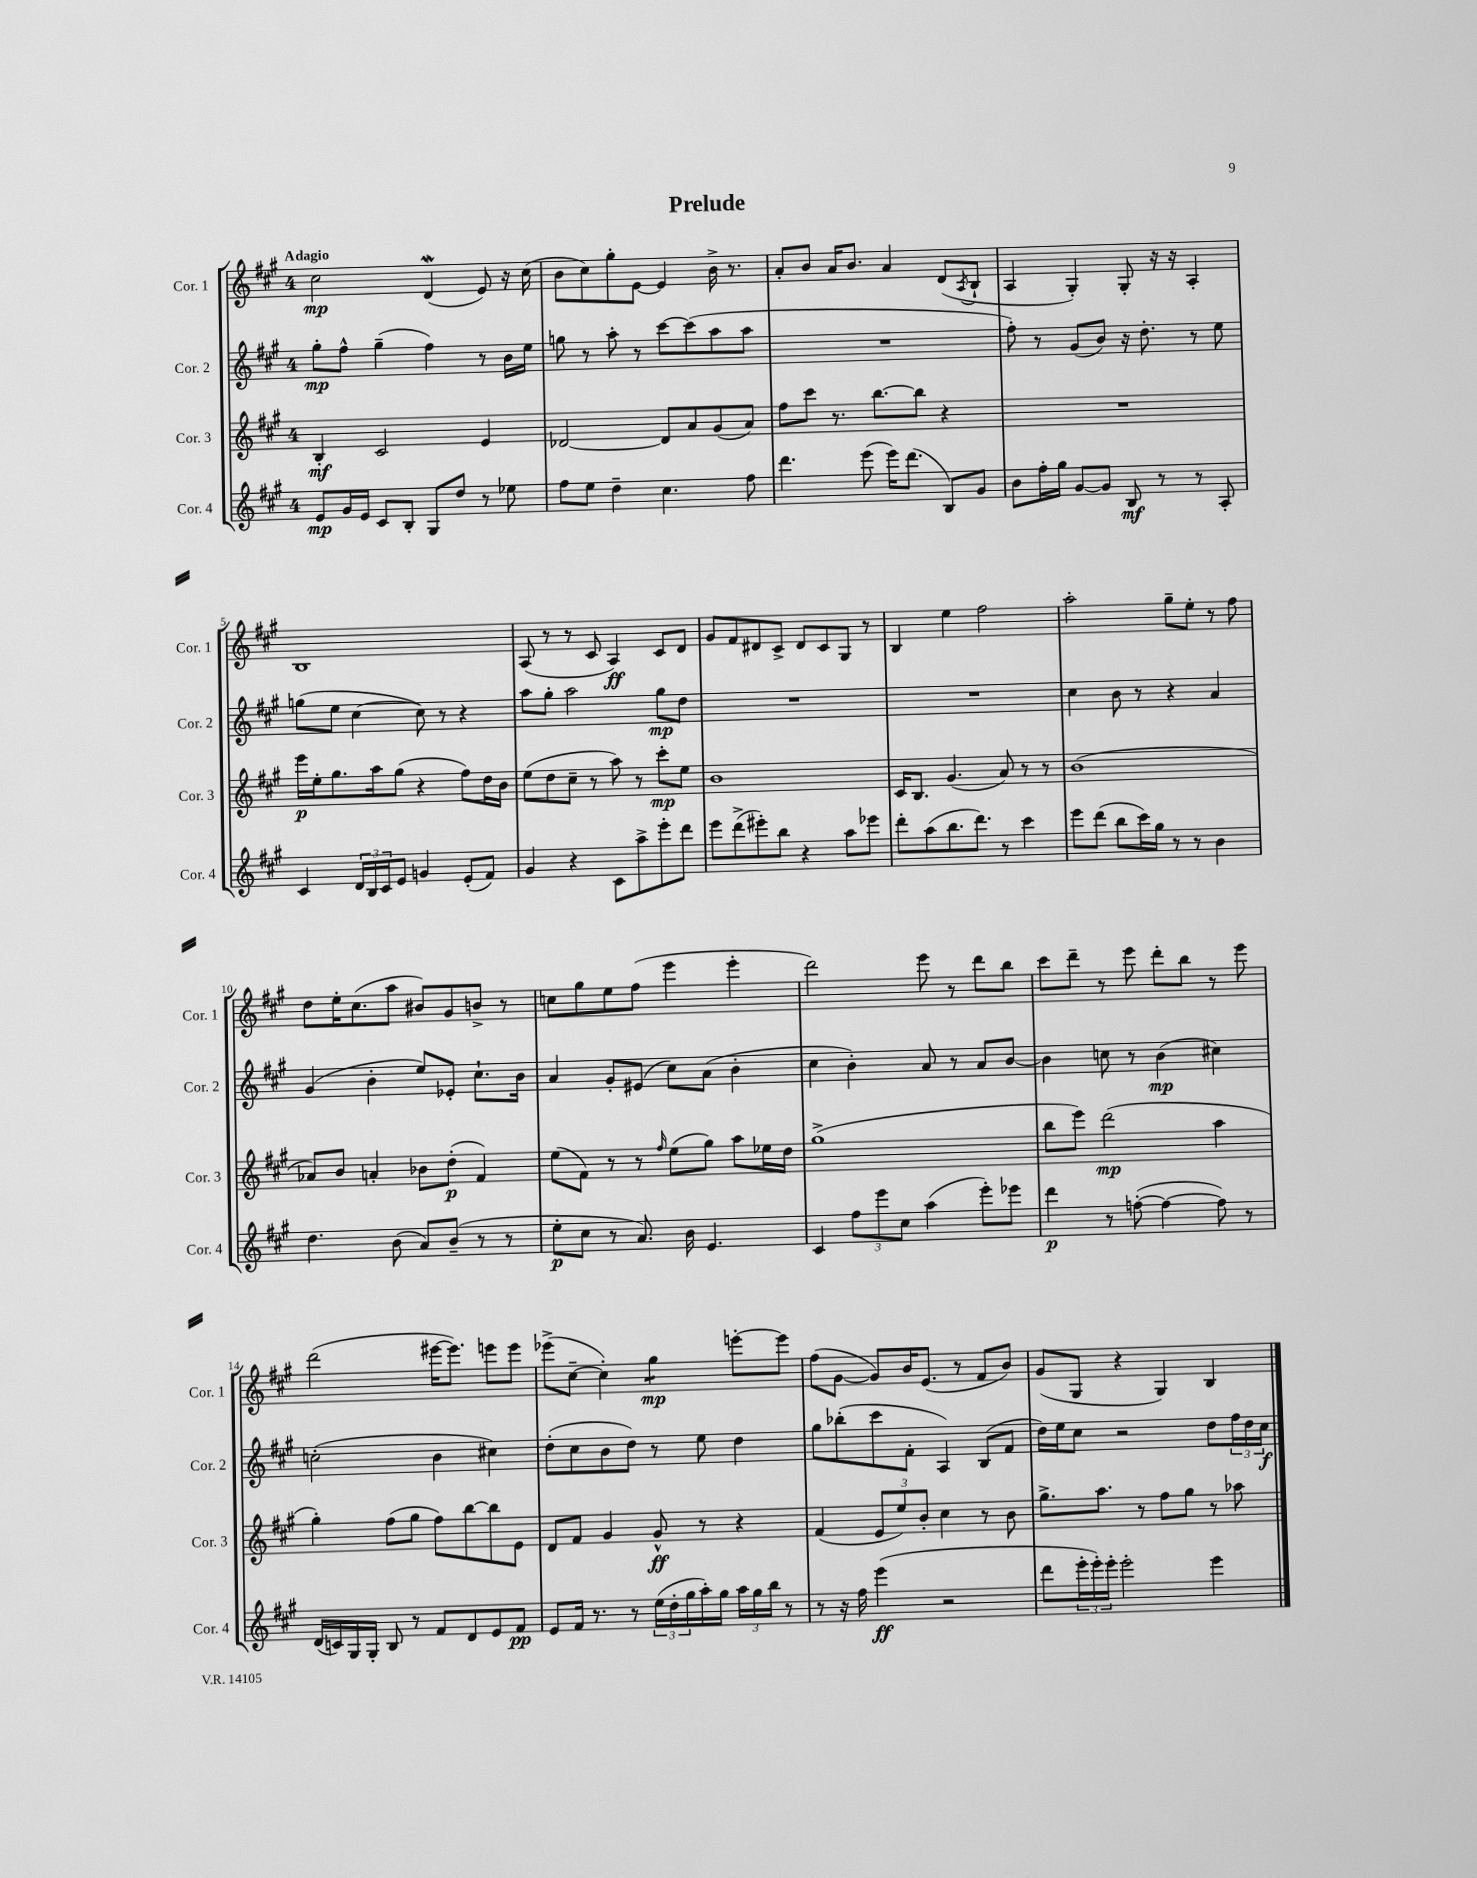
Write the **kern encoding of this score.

**kern	**kern	**kern	**kern
*staff4	*staff3	*staff2	*staff1
*clefG2	*clefG2	*clefG2	*clefG2
*k[f#c#g#]	*k[f#c#g#]	*k[f#c#g#]	*k[f#c#g#]
*M4/4	*M4/4	*M4/4	*M4/4
8e	4B'	8gg#'	2cc#
16g#	.	8ff#^^	.
16e	.	.	.
8c#	2c#	(4gg#~	.
8B'	.	.	.
8G#	.	4ff#)	(4d
8dd	.	.	.
8r	4e	8r	8e)
8ee-	.	16b	16r
.	.	16ee	(16cc#
=	=	=	=
8ff#	[2d-	8gg	8b
8ee	.	8r	8cc#)
4dd~	.	8aa'	8gg#'
.	.	8r	[8e
4.cc#	8d-]	[8ccc#	4e]
.	8a	(8ccc#]	.
.	(8g#	8aa	16b^
.	.	.	8.r
8ff#	8a)	8aa	.
=	=	=	=
4.ddd	8ff#	1r	8a'
.	8ccc#	.	8b
.	8.r	.	16a
.	.	.	8.b
(8eee	.	.	.
.	[8.bb	.	.
16eee)	.	.	4a
(8.ddd	.	.	.
.	8bb]	.	.
8B)	4r	.	(8d
.	.	.	8qA
8g#	.	.	8B`
=	=	=	=
8b	1r	8ff#')	4A
16ff#'	.	8r	.
16gg#	.	.	.
[8g#	.	(8g#	4G#')
8g#]	.	8b)	.
8B	.	16r	8G#'
.	.	8.dd'	.
8r	.	.	16r
.	.	.	16r
8r	.	8r	4A'
8A'	.	8ee	.
=	=	=	=
4c#	16eee	(8gg	1B
.	16ee'	.	.
.	8.gg#	8ee	.
24d	.	[4cc#	.
24B	.	.	.
.	16aa	.	.
24c#	.	.	.
8e	(8gg#	.	.
4g	4r	8cc#])	.
.	.	8r	.
(8e'	8ff#)	4r	.
8f#)	16dd	.	.
.	16b	.	.
=	=	=	=
4g#	(8ee	8aa	(8A
.	8dd	8gg#'	8r
4r	8cc#~	2aa	8r
.	8r	.	8c#
8c#	8aa)	.	4A)
8aa^	8r	.	.
8eee'	8ccc#'	8gg#	8c#
8ddd	8ee	8dd	8d
=	=	=	=
8eee	1b	1r	8g#
(8ddd^	.	.	8f#
8eee#')	.	.	8d#
8bb	.	.	8c#^
4r	.	.	8d#
.	.	.	8c#
8aa	.	.	8G#
8eee-	.	.	8r
=	=	=	=
8ddd'	16c#	1r	4B
.	8.B	.	.
(8aa	.	.	.
8.bb	(4.g#	.	4ee
8.ddd)	.	.	.
.	.	.	2ff#
8r	8a)	.	.
4ccc#	8r	.	.
.	8r	.	.
=	=	=	=
8eee	(1b	4cc#	2aa'
(8ddd	.	.	.
8bb	.	8b	.
16ccc#)	.	8r	.
16gg#	.	.	.
8r	.	4r	8gg#~
8r	.	.	8ee'
4b	.	4a	8r
.	.	.	8ff#
=	=	=	=
4.dd	8a-)	(4g#	8dd
.	8b	.	16ee'
.	.	.	(8.cc#
.	4a'	4b'	.
(8b	.	.	8aa
8a)	8b-	8ee)	8b#)
(8b~	(8dd'	8e-'	8g#
8r	4f#)	8.cc#`	8b^
8r	.	.	8r
.	.	16b	.
=	=	=	=
8ee'	(8ee	4a	8cc
8cc#	8f#)	.	8gg#
8r	8r	8g#'	8ee
8.a)	8r	(8e#	(8ff#
.	16qqff#	.	.
.	(8ee	8cc#)	4eee
16b	.	.	.
4.e	8gg#)	(8a	.
.	8aa	4b'	4eee'
.	16ee-	.	.
.	16dd	.	.
=	=	=	=
4c#	(1gg#^	4cc#	2ddd)
12ff#	.	4b')	.
12eee	.	.	.
12cc#	.	.	.
(4aa	.	8a	8eee
.	.	8r	8r
8eee')	.	8a	8ddd
8eee-	.	[8b	8bb
=	=	=	=
4ddd	8bb	4b]	8ccc#
.	8eee)	.	8ddd~
8r	(2ddd	8cc	8r
([8ff'	.	8r	8eee
4ff_	.	(4b	8ddd'
.	.	.	8bb
8ff])	4aa	4cc#)	8r
8r	.	.	8eee
=	=	=	=
(16d	4gg#')	(2cc'	(2ddd
16c)	.	.	.
16G#	.	.	.
16G#'	.	.	.
8B	(8ff#	.	.
8r	8gg#	.	.
8f#	8ff#)	4b	[16eee#
.	.	.	8.eee#])
8d	[8bb	.	.
8e	8bb]	4cc#)	8eee
8f#	8e	.	8eee
=	=	=	=
8e	8d	(8dd'	(8eee-^
16f#	8f#	8cc#	[8cc#~
8.r	.	.	.
.	4g#	8b	4cc#'])
8r	.	8dd)	.
(24ee	8g#^^	8r	4gg#
24dd'	.	.	.
24gg#	.	.	.
16aa')	8r	8ee	.
16gg#	.	.	.
24aa	4r	4dd	[8eee'
24gg#	.	.	.
24bb	.	.	.
8r	.	.	8eee]
=	=	=	=
8r	(4f#	8gg#	(8ff#
16r	.	(8bb-'	[8g#
16ff#	.	.	.
(4eee	12e	8ccc#	8g#])
.	12ee)	.	.
.	.	8f#'	16b
.	12b'	.	.
.	.	.	(8.e
2r	4cc#	4A)	.
.	.	.	8r
.	8r	(8B	8f#
.	8b	8f#	8b)
=	=	=	=
8ddd	8.gg#^	16dd)	(8g#
.	.	16ee	.
24eee'	.	8cc#	8G#
24eee')	.	.	.
.	8.aa	.	.
24eee'	.	.	.
2eee'	.	2r	4r
.	8r	.	.
.	8ff#	.	4G#)
.	8gg#	.	.
4eee	8r	8dd	4B
.	8aa-	24ff#	.
.	.	24dd	.
.	.	24cc#	.
==	==	==	==
*-	*-	*-	*-
